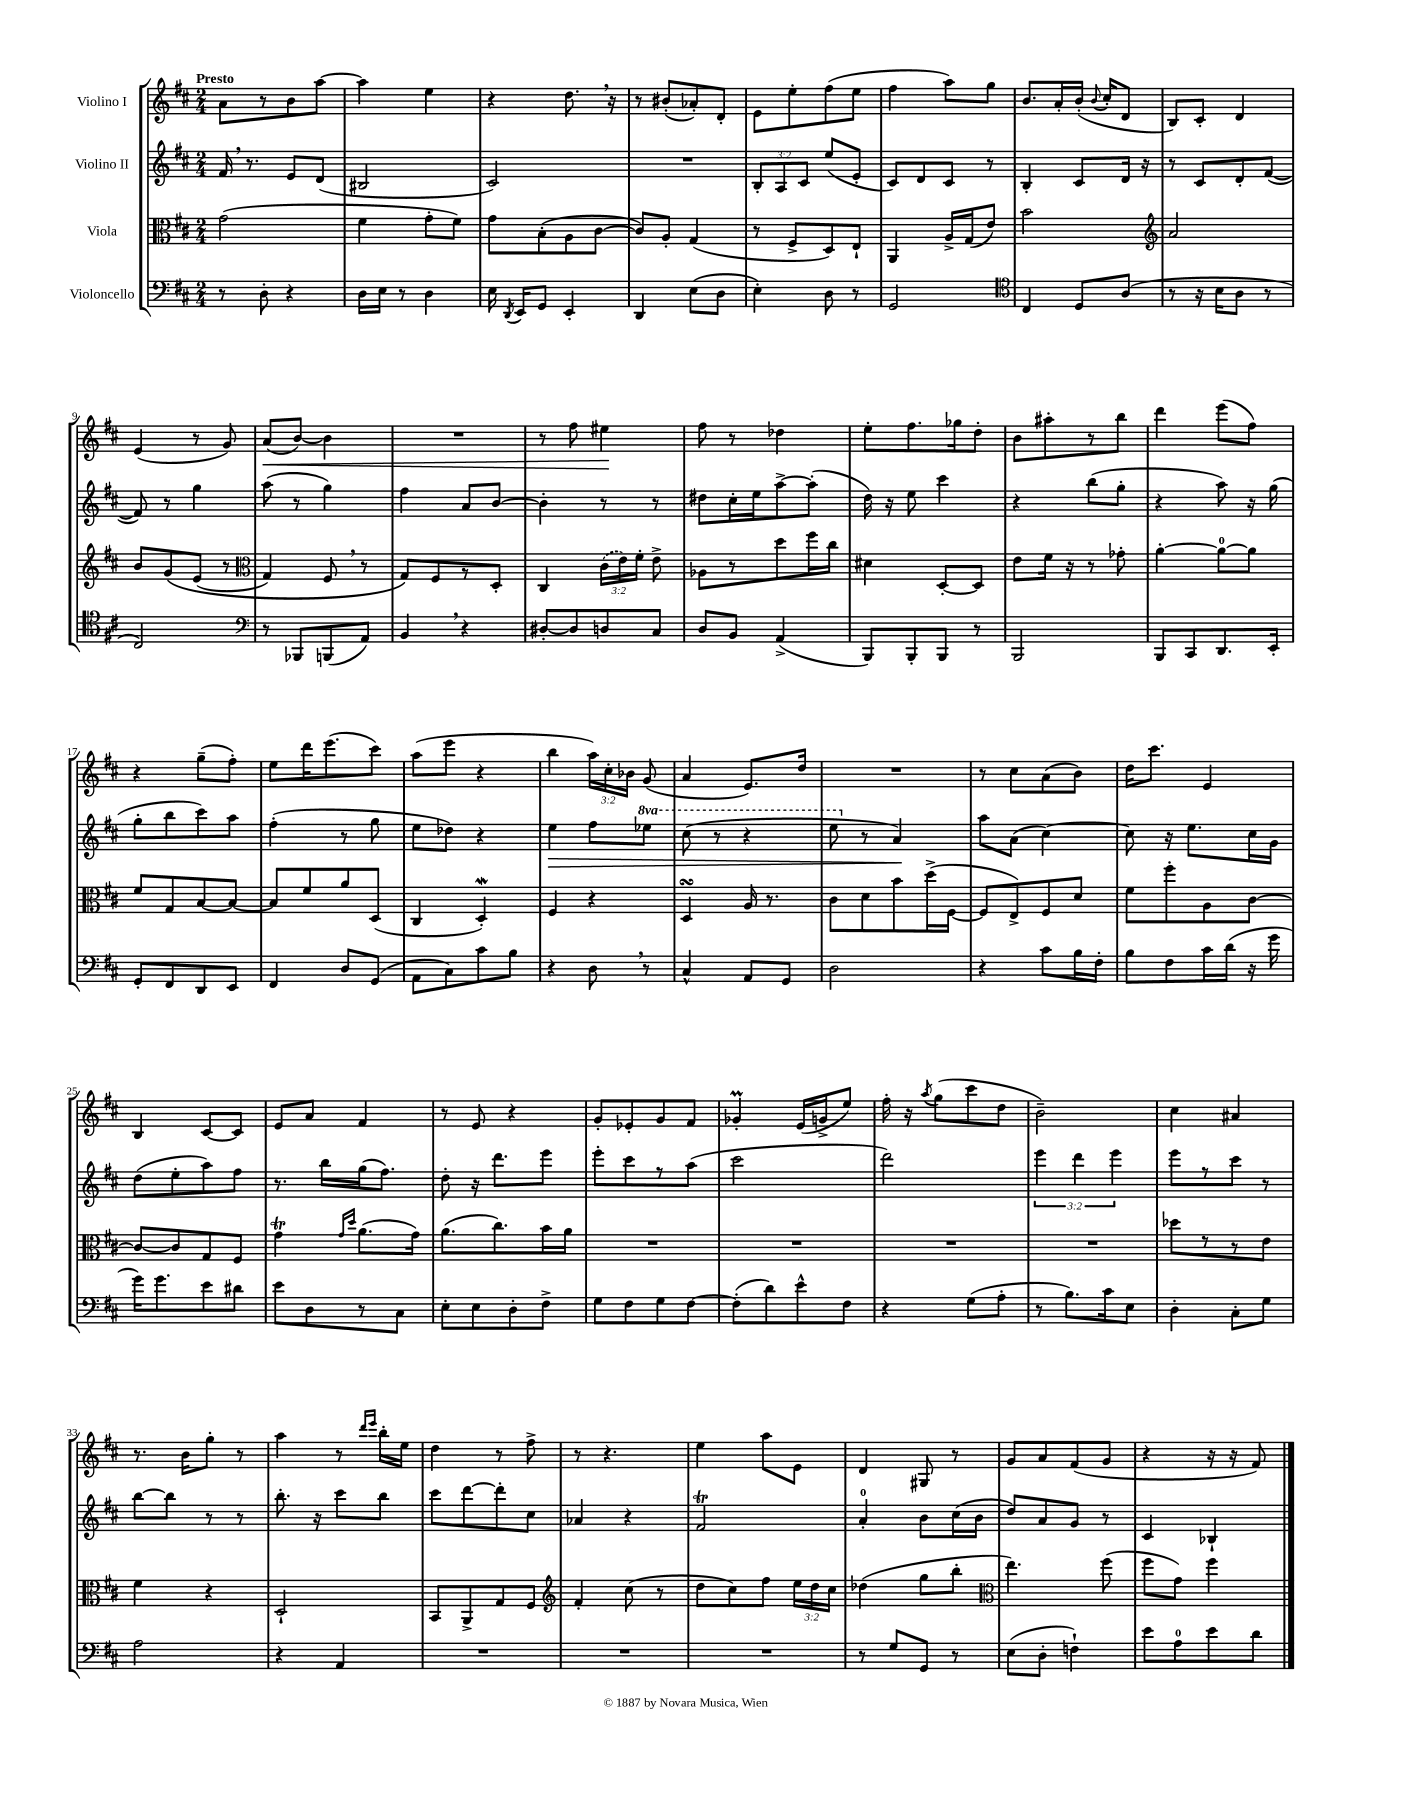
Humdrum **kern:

**kern	**kern	**kern	**dynam	**kern	**dynam
*part4	*part3	*part2	*part2	*part1	*part1
*staff4	*staff3	*staff2	*staff2	*staff1	*staff1
*I"Violoncello	*I"Viola	*I"Violino II	*	*I"Violino I	*
*clefF4	*clefC3	*clefG2	*	*clefG2	*
*k[f#c#]	*k[f#c#]	*k[f#c#]	*	*k[f#c#]	*
*M2/4	*M2/4	*M2/4	*	*M2/4	*
=1	=1	=1	=1	=1	=1
!	!	!	!	!LO:TX:a:B:t=Presto	!
8r	(2g\	16f#,/	.	8a\L	.
.	.	8.r	.	.	.
8D'\	.	.	.	8r	.
4r	.	8e/L	.	8b\	.
.	.	(8d/J	.	[8aa\J	.
=2	=2	=2	=2	=2	=2
16D\LL	4f#\	2B#X/	.	4aa\]	.
16E\JJ	.	.	.	.	.
8r	.	.	.	.	.
4D\	8g'\L	.	.	4ee\	.
.	8f#\J)	.	.	.	.
=3	=3	=3	=3	=3	=3
16E\	8g\L	2c#/)	.	4r	.
8qDD/	.	.	.	.	.
16EE/KL	.	.	.	.	.
8GG/J	(8B'\	.	.	.	.
4EE'/	8A\	.	.	8.dd,\	.
.	[8c#\J	.	.	.	.
.	.	.	.	16r	.
=4	=4	=4	=4	=4	=4
4DD/	8c#/L])	2r	.	8r	.
.	8A'/J	.	.	(8b#X'/L	.
(8E\L	(4G/	.	.	8a-X'/)	.
8D\J	.	.	.	8d'/J	.
=5	=5	=5	=5	=5	=5
4E'\)	8r	12B'/L	.	8e\L	.
.	.	12A/	.	.	.
.	8F#^/L	.	.	8ee'\	.
.	.	12c#/J	.	.	.
8D\	8D/)	(8ee/L	.	(8ff#\	.
8r	8E`/J	8e'/J	.	8ee\J	.
=6	=6	=6	=6	=6	=6
2GG/	4AA/	8c#/L)	.	4ff#\	.
.	.	8d/	.	.	.
.	16A^/LL	8c#/J	.	8aa\L)	.
.	(16G/J	.	.	.	.
.	8e/J)	8r	.	8gg\J	.
=7	=7	=7	=7	=7	=7
*clefC4	*	*	*	*	*
4C#/	2b\	4B'/	.	8.b/L	.
.	.	.	.	16a'/L	.
8D/L	.	8c#/L	.	(16b'/JJ	.
.	.	.	.	8qqb/	.
.	.	.	.	16cc#'/KL	.
(8A/J	.	16d/Jk	.	8d/J	.
.	.	16r	.	.	.
=8	=8	=8	=8	=8	=8
*	*clefG2	*	*	*	*
8r	2a/	8r	.	8B/L)	.
16r	.	8c#/L	.	8c#'/J	.
16B\KL	.	.	.	.	.
8A\J	.	8d'/	.	4d/	.
8r	.	([8f#/J	.	.	.
!!LO:LB:g=z
=9	=9	=9	=9	=9	=9
2C#/)	8b/L	8f#/])	.	(4e/	.
.	(8g/	8r	.	.	.
.	(8e/J	4gg\	.	8r	.
.	8r	.	.	8g/)	.
=10	=10	=10	=10	=10	=10
*clefF4	*clefC3	*	*	*	*
!	!	!	!	!	!LO:HP:b
8r	4G/)	(8aa\	.	(8a/L	<
8BBB-X/L	.	8r	.	[8b/J)	.
(8BBBn/	8F#,/	4gg\)	.	4b\]	.
8AA/J)	8r	.	.	.	.
=11	=11	=11	=11	=11	=11
4BB,/	8G/L)	4ff#\	.	2r	.
.	8F#/	.	.	.	.
4r	8r	8a/L	.	.	.
.	8D'/J	[8b/J	.	.	.
=12	=12	=12	=12	=12	=12
[8D#X'/L	4C#/	4b'\]	.	8r	.
8D#/]	.	.	.	8ff#\	.
8Dn/	(24c#\LL	8r	.	4ee#X\	.
.	24e\)	.	.	.	.
.	24f#'\JJ	.	.	.	.
8C#/J	8e^\	8r	.	.	.
.	.	.	.	.	[
=13	=13	=13	=13	=13	=13
8D/L	8A-X\L	8dd#X\L	.	8ff#\	.
8BB/J	8r	16cc#'\L	.	8r	.
.	.	16ee\J	.	.	.
(4AA^/	8dd\	[8aa^\	.	4dd-X\	.
.	16ff#\L	(8aa'\J]	.	.	.
.	16cc#\JJ	.	.	.	.
=14	=14	=14	=14	=14	=14
8BBB/L)	4d#X\	16dd\)	.	8ee'\L	.
.	.	16r	.	.	.
8BBB'/	.	8ee\	.	8.ff#\	.
8BBB/J	[8D'/L	4ccc#\	.	.	.
.	.	.	.	16gg-X\k	.
8r	8D/J]	.	.	8dd'\J	.
=15	=15	=15	=15	=15	=15
2BBB/	8e\L	4r	.	8b\L	.
.	16f#\Jk	.	.	8aa#X'\	.
.	16r	.	.	.	.
.	8r	(8bb\L	.	8r	.
.	8g-X'\	8gg'\J	.	8bb\J	.
=16	=16	=16	=16	=16	=16
8BBB/L	[4a'\	4r	.	4ddd\	.
8CC#/	.	.	.	.	.
8.DD/	8a\L_	8aa\)	.	(8eee\L	.
.	8a\J]	16r	.	8ff#\J)	.
16EE'/Jk	.	(16gg\	.	.	.
!!LO:LB:g=z
=17	=17	=17	=17	=17	=17
8GG'/L	8f#/L	8gg'\L	.	4r	.
8FF#/	8G/	8bb\	.	.	.
8DD/	[8B/	8ccc#\)	.	(8gg~\L	.
8EE/J	8B/J_	8aa\J	.	8ff#'\J)	.
=18	=18	=18	=18	=18	=18
4FF#/	8B/L]	(4ff#'\	.	8ee\L	.
.	8f#/	.	.	16ddd\K	.
.	.	.	.	(8.eee\	.
8D/L	8a/	8r	.	.	.
(8GG/J	(8D/J	8gg\	.	8ccc#\J)	.
=19	=19	=19	=19	=19	=19
8AA\L	4C#/	8ee\L	.	(8aa\L	.
8C#\)	.	8dd-X\J)	.	8eee\J	.
8c#\	4Dw'/)	4r	.	4r	.
8B\J	.	.	.	.	.
=20	=20	=20	=20	=20	=20
!	!	!	!LO:HP:b	!	!
4r	4F#/	4ee\	>	4bb\	.
8D,\	4r	8ff#\L	.	24aa\LL)	.
.	.	.	.	24cc#'\	.
.	.	.	.	24b-X\JJ	.
*	*	*8va	*	*	*
8r	.	8eee-X\J	.	(8g/	.
=21	=21	=21	=21	=21	=21
4C#^^/	4DsSSs/	(8ccc#\	.	4a/	.
.	.	8r	.	.	.
8AA/L	16A/	4r	.	8.e/L)	.
.	8.r	.	.	.	.
8GG/J	.	.	.	.	.
.	.	.	.	16dd/Jk	.
=22	=22	=22	=22	=22	=22
2D\	8c#\L	8eee\	.	2r	.
*	*	*X8va	*	*	*
.	8d\	8r	.	.	.
.	8b\	4a/)	.	.	.
.	(16dd^\L	.	.	.	.
.	[16F#\JJ	.	.	.	.
.	.	.	]	.	.
=23	=23	=23	=23	=23	=23
4r	8F#/L]	8aa\L	.	8r	.
.	8E^/)	(8a\J	.	8cc#\L	.
8c#\L	8F#/	[4cc#\)	.	(8a\	.
16B\L	8d/J	.	.	8b\J)	.
16F#'\JJ	.	.	.	.	.
=24	=24	=24	=24	=24	=24
8B\L	8f#\L	8cc#\]	.	16dd\KL	.
.	.	.	.	8.ccc#\J	.
8F#\	8ff#'\	16r	.	.	.
.	.	8.ee\L	.	.	.
16c#\L	8A\	.	.	4e/	.
(16d\JJ	.	.	.	.	.
16r	[8c#\J	16cc#\L	.	.	.
16g\	.	16g\JJ	.	.	.
!!LO:LB:g=z
=25	=25	=25	=25	=25	=25
16g\KL)	8c#/L_	(8dd\L	.	4B/	.
8.g\	.	.	.	.	.
.	8c#/]	8ee'\	.	.	.
8e\	8G/	8aa\)	.	[8c#/L	.
8d#X\J	8F#/J	8ff#\J	.	8c#/J]	.
=26	=26	=26	=26	=26	=26
8e\L	4gT\	8.r	.	8e/L	.
8D\	.	.	.	8a/J	.
.	.	16bb\LL	.	.	.
.	16qqg/LL	.	.	.	.
.	16qqdd/JJ	.	.	.	.
8r	(8.a\L	(16gg\J	.	4f#/	.
.	.	8.ff#\J)	.	.	.
8C#\J	.	.	.	.	.
.	16g\Jk)	.	.	.	.
=27	=27	=27	=27	=27	=27
8E'\L	(8.a\L	8dd'\	.	8r	.
8E\	.	16r	.	8e/	.
.	8.cc#\)	8.ddd\L	.	.	.
8D'\	.	.	.	4r	.
8F#^\J	16b\L	8eee\J	.	.	.
.	16a\JJ	.	.	.	.
=28	=28	=28	=28	=28	=28
8G\L	2r	8eee'\L	.	8g'/L	.
8F#\	.	8ccc#\	.	8e-X'/	.
8G\	.	8r	.	8g/	.
[8F#\J	.	(8aa\J	.	8f#/J	.
=29	=29	=29	=29	=29	=29
(8F#'\L]	2r	2ccc#\	.	4g-XM'/	.
8d\)	.	.	.	.	.
8e^^\	.	.	.	(16e/LL	.
.	.	.	.	16gn^/J	.
8F#\J	.	.	.	8ee/J)	.
=30	=30	=30	=30	=30	=30
4r	2r	2ddd\)	.	16ff#'\	.
.	.	.	.	16r	.
.	.	.	.	8qaa/	.
.	.	.	.	(8gg\L	.
(8G\L	.	.	.	8ccc#\	.
8A'\J	.	.	.	8dd\J	.
=31	=31	=31	=31	=31	=31
8r	2r	6eee\	.	2b~\)	.
8.B\L)	.	.	.	.	.
.	.	6ddd\	.	.	.
16c#\k	.	.	.	.	.
.	.	6eee\	.	.	.
8E\J	.	.	.	.	.
=32	=32	=32	=32	=32	=32
4D'\	8dd-X\L	8eee\L	.	4cc#\	.
.	8r	8r	.	.	.
8C#'\L	8r	8ccc#\J	.	4a#X/	.
8G\J	8e\J	8r	.	.	.
!!LO:LB:g=z
=33	=33	=33	=33	=33	=33
2A\	4f#\	[8bb\L	.	8.r	.
.	.	8bb\J]	.	.	.
.	.	.	.	16b\KL	.
.	4r	8r	.	8gg'\J	.
.	.	8r	.	8r	.
=34	=34	=34	=34	=34	=34
4r	2D`/	8.bb'\	.	4aa\	.
.	.	16r	.	.	.
4AA/	.	8ccc#\L	.	8r	.
.	.	.	.	16qqddd/LL	.
.	.	.	.	16qqeee/JJ	.
.	.	8bb\J	.	16bb'\LL	.
.	.	.	.	16ee\JJ	.
=35	=35	=35	=35	=35	=35
2r	8BB/L	8ccc#\L	.	4dd\	.
.	8AA^/	[8ddd\	.	.	.
.	8G/	8ddd'\]	.	8r	.
.	8F#/J	8cc#\J	.	8ff#^\	.
=36	=36	=36	=36	=36	=36
*	*clefG2	*	*	*	*
2r	4f#'/	4a-X/	.	8r	.
.	.	.	.	4.r	.
.	(8cc#\	4r	.	.	.
.	8r	.	.	.	.
=37	=37	=37	=37	=37	=37
2r	8dd\L	2f#t/	.	4ee\	.
.	8cc#\)	.	.	.	.
.	8ff#\J	.	.	8aa\L	.
.	24ee\LL	.	.	8e\J	.
.	24dd\	.	.	.	.
.	24cc#\JJ	.	.	.	.
=38	=38	=38	=38	=38	=38
8r	(4dd-X\	4a'/	.	4d/	.
8G/L	.	.	.	.	.
8GG/J	8gg\L	8b\L	.	8G#X/	.
8r	8bb'\J	(16cc#\L	.	8r	.
.	.	16b\JJ	.	.	.
=39	=39	=39	=39	=39	=39
*	*clefC3	*	*	*	*
(8E\L	4.ee\)	8dd/L)	.	8g/L	.
8D'\J	.	8a/	.	8a/	.
4Fn`\)	.	8g/J	.	(8f#/	.
.	(8ff#\	8r	.	8g/J	.
=40	=40	=40	=40	=40	=40
8e\L	8ff#\L	4c#/	.	4r	.
8A\	8g\J)	.	.	.	.
8e\	4ff#\	4B-X`/	.	16r	.
.	.	.	.	16r	.
8d\J	.	.	.	8f#/)	.
==	==	==	==	==	==
*-	*-	*-	*-	*-	*-
